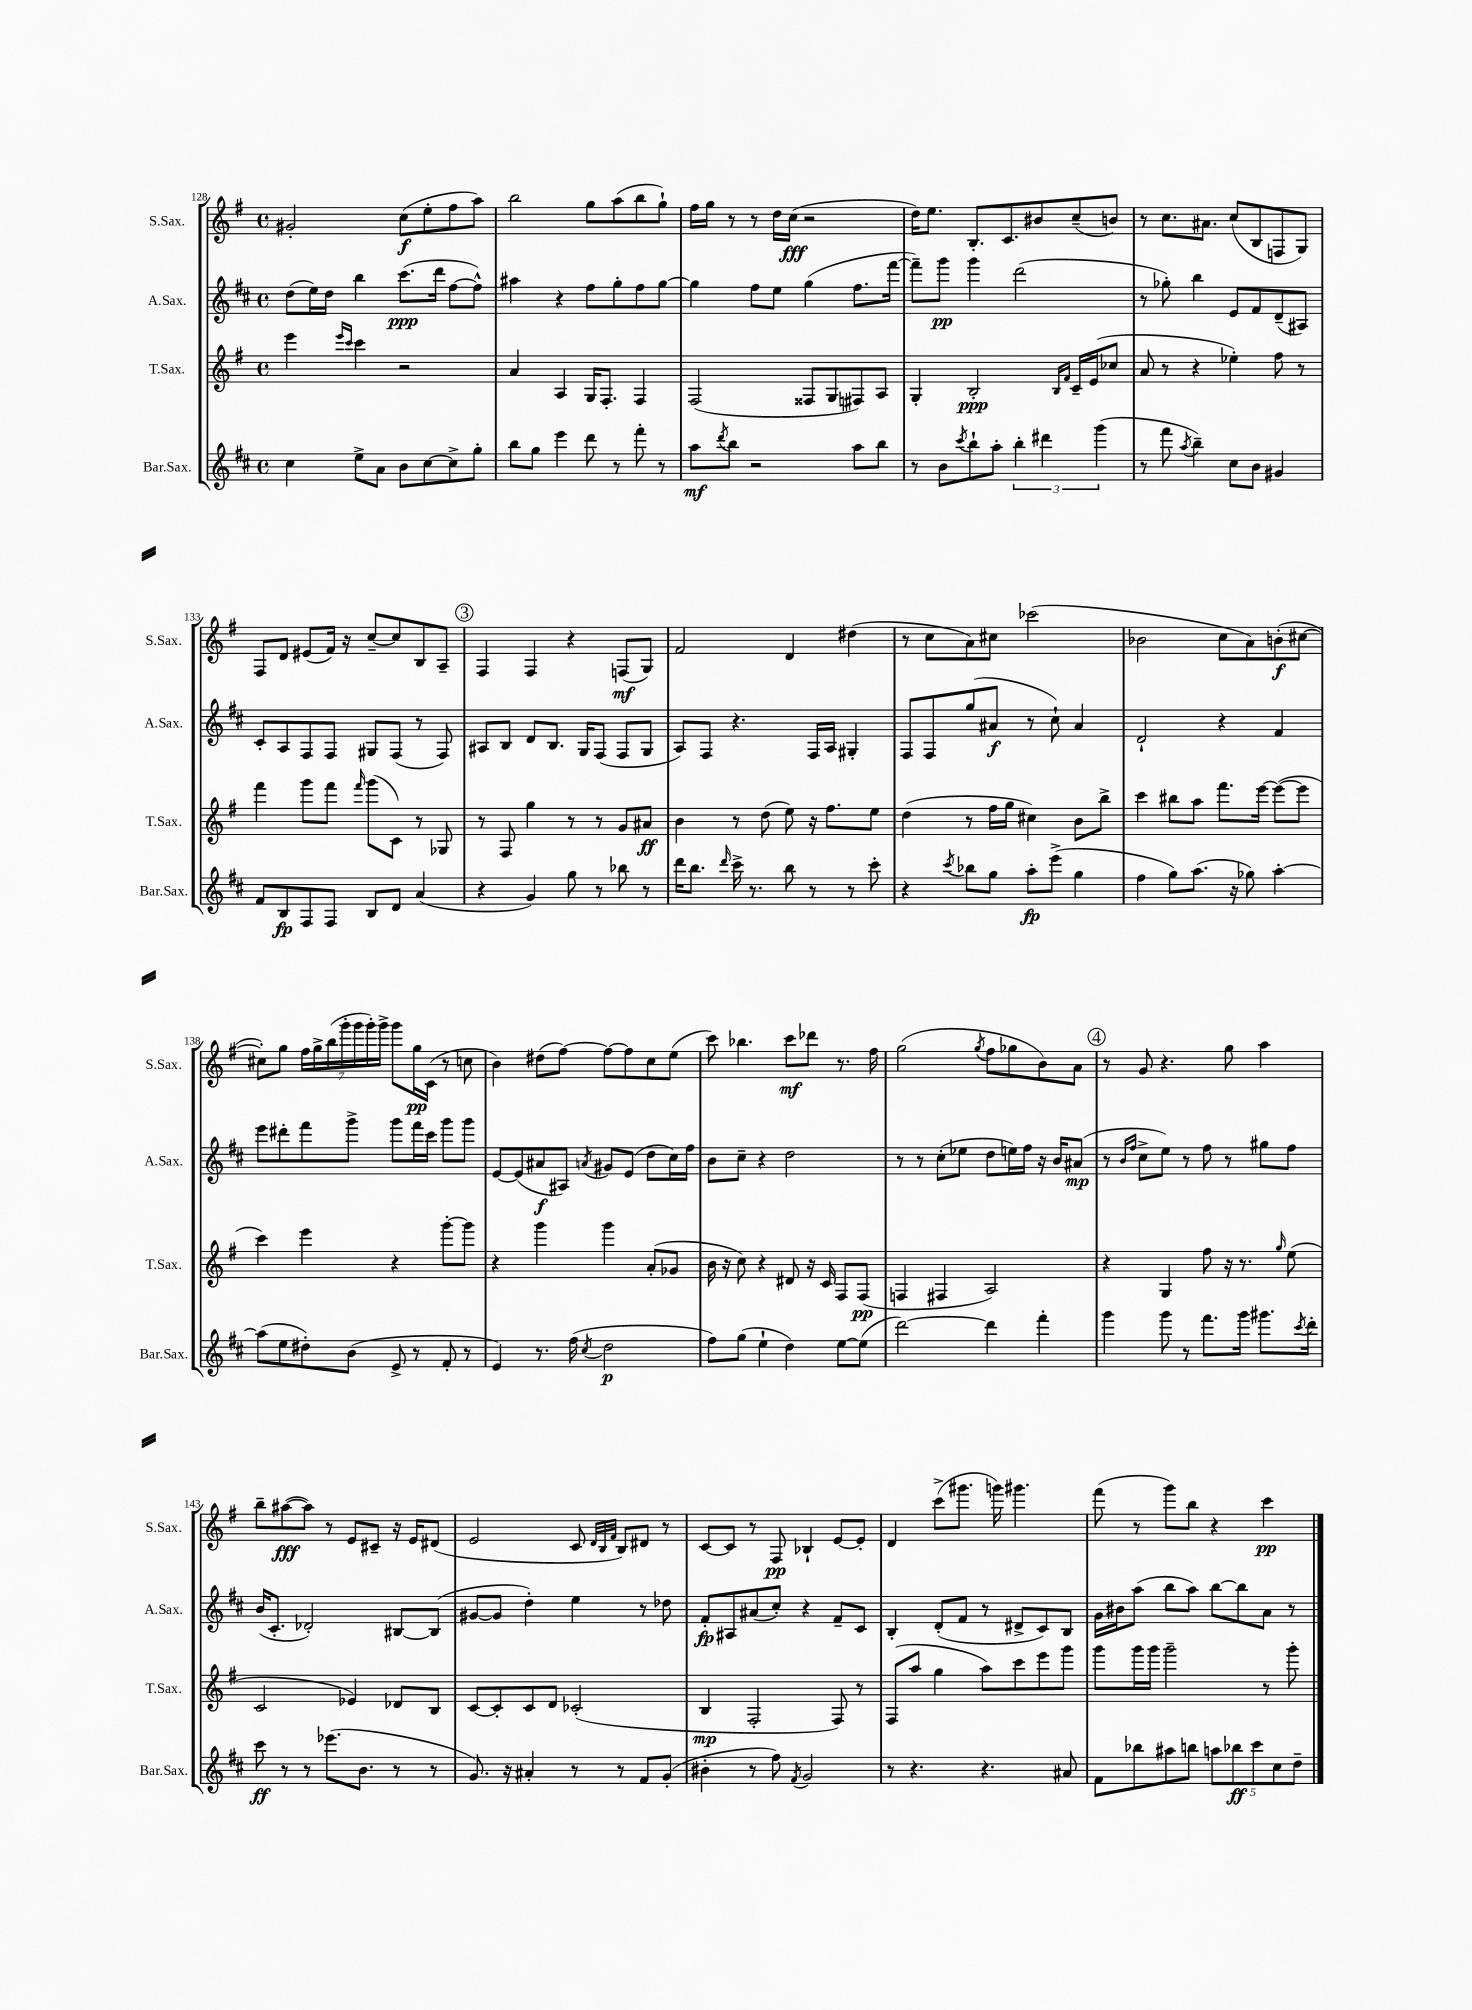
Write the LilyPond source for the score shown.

<<
\new StaffGroup <<
\new Staff = "s0" \with { instrumentName = "S.Sax." shortInstrumentName = "S.Sax." } {
    \clef treble \key g \major \defaultTimeSignature \time 4/4
    gis'2-. c''8\f( e''8-. fis''8 a''8) |
    b''2 g''8 a''8( b''8 g''8-!) |
    fis''16 g''16 r8 r8 d''16 c''16\fff( r2 |
    d''16) e''8. b8.-. c'8. bis'8 c''8--( b'8) |
    r8 c''8. ais'8. c''8( b8 f8 g8) |
    fis8 d'8 eis'8( fis'16) r16 c''8~-- c''8 b8 a8-- |
    \mark \markup { \circle "3" } fis4 fis4 r4 f8\mf( g8) |
    fis'2 d'4 dis''4( |
    r8 c''8 a'8) cis''8 ces'''2( |
    bes'2 c''8 a'8) b'8-.\f( cis''8~ |
    cis''8-.) g''8 \tuplet 7/4 { fis''16 g''16-> b''16( g'''16-. g'''16 g'''16-.) g'''16-> } g'''8 g''16\pp c'16( r8 c''8 |
    b'4) dis''8( fis''8~) fis''8~ fis''8 c''8 e''8( |
    c'''8) bes''4. c'''8\mf des'''8 r8. fis''16 |
    g''2( \acciaccatura { g''8 } fis''8 ges''8 b'8) a'8 |
    \mark \markup { \circle "4" } r8 g'8 r4. g''8 a''4 |
    b''8-- ais''8~\fff( ais''8) r8 e'8 cis'8-- r16 e'16 dis'8( |
    e'2 c'8 \grace { d'32 b32 fis'32 } b8) dis'8 r8 |
    c'8~ c'8 r8 fis8\pp bes4-! e'8~ e'8-. |
    d'4 c'''8->( gis'''8. g'''16) gis'''4. |
    fis'''8( r8 g'''8) b''8 r4 c'''4\pp \bar "|." |
}
\new Staff = "s1" \with { instrumentName = "A.Sax." shortInstrumentName = "A.Sax." } {
    \clef treble \key d \major \defaultTimeSignature \time 4/4
    d''8( e''16) d''16 b''4 cis'''8.\ppp( d'''16 fis''8~ fis''8-^) |
    ais''4 r4 fis''8 g''8-. fis''8 g''8~ |
    g''4 fis''8 e''8 g''4( fis''8. fis'''16~ |
    fis'''8--) g'''8\pp g'''4 d'''2( |
    r8 ges''8-.) b''4 e'8 fis'8 d'8--( ais8) |
    cis'8-. a8 fis8 fis8 gis8 fis8( r8 fis8) |
    \mark \markup { \circle "3" } ais8 b8 d'8 b8. g16 fis8( fis8 g8 |
    a8) fis8 r4. fis16 a16 gis4-. |
    fis8 fis8 g''8( ais'8\f r8 cis''8-!) ais'4 |
    d'2-! r4 fis'4 |
    e'''8 dis'''8-. fis'''8 g'''8-> g'''8 fis'''16 cis'''16 g'''8 g'''8 |
    e'8~ e'8( ais'8\f ais8) \acciaccatura { a'8 } gis'8 e'8( d''8 cis''16) fis''16 |
    b'8 cis''8-- r4 d''2 |
    r8 r8 cis''8-.( ees''8 d''8 e''16) fis''16 r16 b'16 ais'8\mp( |
    \mark \markup { \circle "4" } r8 \grace { b'16 fis''16 } cis''8-> e''8) r8 fis''8 r8 gis''8 fis''8 |
    b'16( cis'8.-. des'2-.) bis8~ bis8( |
    gis'8~ gis'8 d''4-.) e''4 r8 des''8 |
    fis'8-.\fp ais8 ais'8( cis''8-.) r4 fis'8-- cis'8 |
    b4-. d'8-.( fis'8 r8 dis'8-> cis'8) b8 |
    g'16 bis'16 a''8( b''8 a''8) b''8~ b''8 a'8 r8 \bar "|." |
}
\new Staff = "s2" \with { instrumentName = "T.Sax." shortInstrumentName = "T.Sax." } {
    \clef treble \key g \major \defaultTimeSignature \time 4/4
    e'''4 \grace { e'''16 c'''16 } c'''4 r2 |
    a'4 a4 g16 fis8.-. fis4 |
    fis2( fisis8 g8 fis8) a8 |
    g4-. b2-.\ppp \grace { b16 fis'16 } c'16-- e'16( ces''8 |
    a'8 r8 r4 ees''4-.) fis''8 r8 |
    fis'''4 g'''8 fis'''8 \grace { fis'''16 } g'''8( c'8) r8 ges8 |
    \mark \markup { \circle "3" } r8 fis8 g''4 r8 r8 g'8 ais'8\ff |
    b'4 r8 d''8( e''8) r16 fis''8. e''8 |
    d''4( r8 fis''16 g''16 cis''4) b'8 b''8-> |
    c'''4 bis''8 a''8 fis'''8. e'''16~ e'''8~( e'''8 |
    c'''4) e'''4 r4 g'''8~-. g'''8 |
    r4 g'''4 g'''4 a'8-.( ges'8 |
    b'16 r16 c''8) r4 dis'8 r16 c'16 fis8 fis8\pp( |
    f4 fis4 a2) |
    \mark \markup { \circle "4" } r4 g4 fis''8 r16 r8. \grace { g''16 } e''8( |
    c'2 ees'4) des'8 b8 |
    c'8~ c'8-. c'8 d'8 ces'2-.( |
    b4\mp fis2-. fis8) r8 |
    fis8( a''8 g''4 a''8) c'''8 e'''8 g'''8 |
    g'''8 g'''16 g'''16 g'''2-- r8 g'''8-. \bar "|." |
}
\new Staff = "s3" \with { instrumentName = "Bar.Sax." shortInstrumentName = "Bar.Sax." } {
    \clef treble \key d \major \defaultTimeSignature \time 4/4
    cis''4 e''8-> a'8 b'8 cis''8~ cis''8-> g''8-. |
    b''8 g''8 e'''4 d'''8 r8 fis'''8-. r8 |
    a''8\mf \acciaccatura { d'''8 } b''8 r2 a''8 b''8 |
    r8 b'8 \acciaccatura { cis'''8 } b''8-! a''8-. \tuplet 3/2 { b''4-. dis'''4 g'''4( } |
    r8 fis'''8 \acciaccatura { a''8 } b''4--) cis''8 b'8 gis'4 |
    fis'8 b8\fp fis8 fis8 b8 d'8 a'4( |
    \mark \markup { \circle "3" } r4 g'4) g''8 r8 bes''8 r8 |
    d'''16 b''8. \grace { d'''16 } cis'''16-> r8. b''8 r8 r8 cis'''8-. |
    r4 \acciaccatura { cis'''8 } bes''8 g''8 a''8-.\fp e'''8->( g''4 |
    fis''4 g''8) a''8.( r16 ges''8) a''4~-. |
    a''8( e''8 dis''8-.) b'8( e'8-> r8 fis'8-. r8 |
    e'4) r8. fis''16( \acciaccatura { cis''8 } d''2\p |
    fis''8) g''8( e''4-! d''4) e''8~ e''8( |
    d'''2~) d'''4 fis'''4-. |
    \mark \markup { \circle "4" } g'''4 g'''8 r8 fis'''8. g'''16 gis'''8. \acciaccatura { cis'''8 } d'''16-. |
    cis'''8\ff r8 r8 ees'''8.( b'8. r8 r8 |
    g'8.) r16 ais'4-. r8 r8 fis'8 g'8-.( |
    bis'4-. r8 fis''8) \acciaccatura { fis'8 } g'2 |
    r8 r4. r4. ais'8 |
    fis'8 bes''8 ais''8 b''8 \tuplet 5/4 { a''8 bes''8\ff cis'''8 cis''8 d''8-- } \bar "|." |
}
>>
>>
\layout { \context { \Score currentBarNumber = #128 } }
